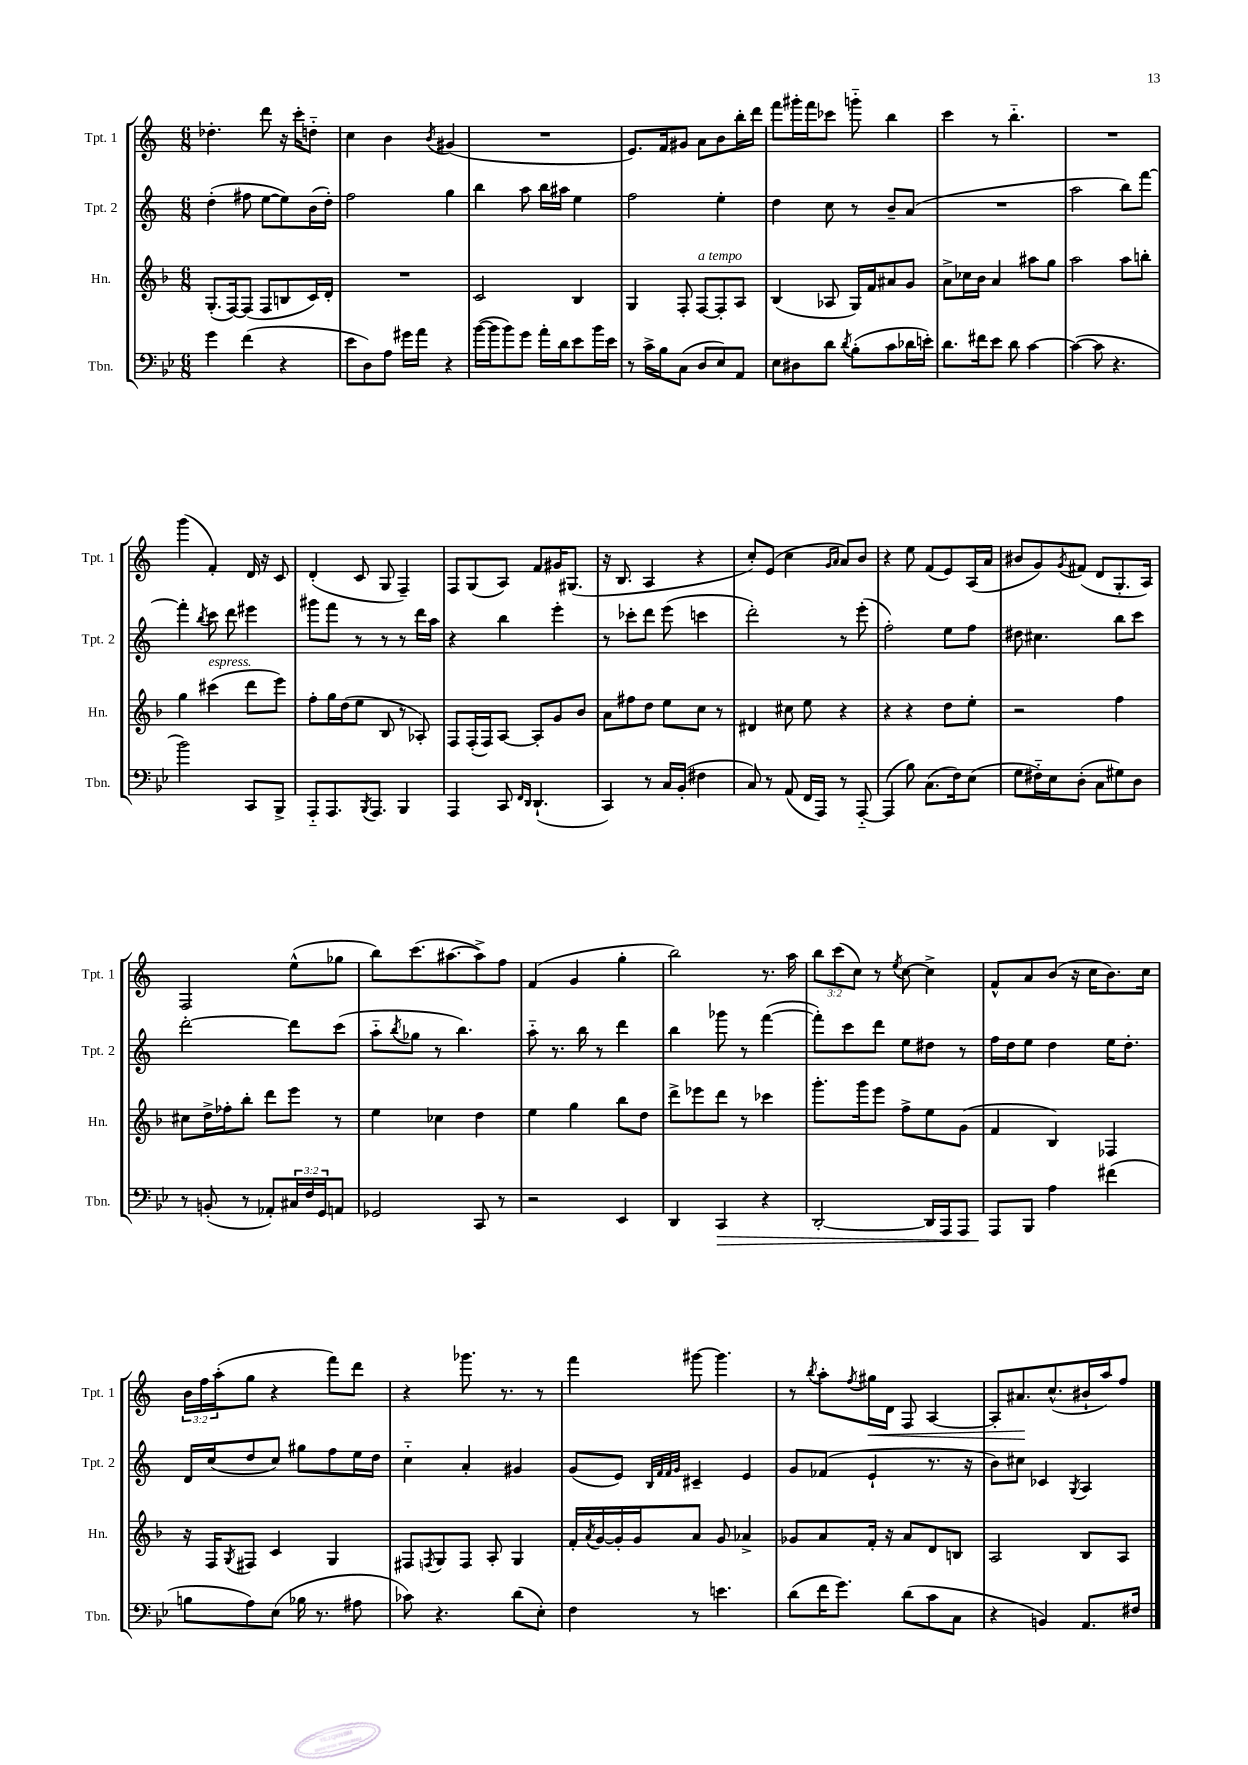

**kern	**dynam	**kern	**kern	**kern	**dynam
*part4	*part4	*part3	*part2	*part1	*part1
*staff4	*staff4	*staff3	*staff2	*staff1	*staff1
*I"Tbn.	*	*I"Hn.	*I"Tpt. 2	*I"Tpt. 1	*
*I'Tbn.	*	*I'Hn.	*I'Tpt. 2	*I'Tpt. 1	*
*clefF4	*	*clefG2	*clefG2	*clefG2	*
*k[b-e-]	*	*k[b-]	*k[]	*k[]	*
*M6/8	*	*M6/8	*M6/8	*M6/8	*
=1	=1	=1	=1	=1	=1
4g\	.	(8.G'/L	(4dd'\	4.dd-X'\	.
.	.	[16F/k)	.	.	.
(4f\	.	(8F/J]	8ff#X\	.	.
.	.	8F/L	[8ee\L	8ddd\	.
4r	.	8Bn/	8ee\])	16r	.
.	.	.	.	16ccc'\KL	.
.	.	16c/L)	(16b\L	8ddn\J	.
.	.	16d'/JJ	16dd'\JJ)	.	.
=2	=2	=2	=2	=2	=2
8e-\L	.	2.r	2ff\	4cc\	.
8D\)	.	.	.	.	.
8A\J	.	.	.	4b\	.
16g#X\LL	.	.	.	.	.
16a\JJ	.	.	.	.	.
.	.	.	.	8qb/	.
4r	.	.	4gg\	(4g#X/	.
=3	=3	=3	=3	=3	=3
([16b-\LL	.	2c/	4bb\	2.r	.
16b-\J]	.	.	.	.	.
8b-\)	.	.	.	.	.
8g\J	.	.	8aa\	.	.
16a'\LL	.	.	16bb\LL	.	.
16d\J	.	.	16aa#X\JJ	.	.
8e-\	.	4B-/	4ee\	.	.
16b-\L	.	.	.	.	.
16e-\JJ	.	.	.	.	.
=4	=4	=4	=4	=4	=4
8r	.	4G/	2ff\	8.e/L)	.
16c^\LL	.	.	.	.	.
16B-\J	.	.	.	16f/k	.
(8C\J	.	8F'/	.	8g#X/J	.
!	!	!LO:TX:a:i:t=a tempo	!	!	!
8D/L	.	[8F/L	.	8a\L	.
8E-/)	.	8F'/]	4ee'\	8b\	.
8AA/J	.	8A/J	.	16bb'\L	.
.	.	.	.	16ddd\JJ	.
=5	=5	=5	=5	=5	=5
8E-\L	.	(4B-/	4dd\	8fff\L	.
8D#X\	.	.	.	16ggg#X'\L	.
.	.	.	.	16fff\J	.
8d\J	.	8A-X/	8cc\	8ccc-X\J	.
8qd/	.	.	.	.	.
(8B-'\L	.	16G/LL)	8r	8gggn\	.
.	.	16f/J	.	.	.
8c\	.	8a#X/	8b~/L	4bb\	.
16d-X\L	.	8g/J	(8a/J	.	.
16en'\JJ)	.	.	.	.	.
=6	=6	=6	=6	=6	=6
8.d\L	.	8a^\L	2.r	4ccc\	.
.	.	16cc-X\L	.	.	.
16f#X\k	.	16b-\JJ	.	.	.
8e-\J	.	4a/	.	8r	.
8d\	.	.	.	4.bb\	.
[4c\	.	8aa#X\L	.	.	.
.	.	8gg\J	.	.	.
=7	=7	=7	=7	=7	=7
(4c\_	.	2aa\	2aa\	2.r	.
8c\]	.	.	.	.	.
4.r	.	.	.	.	.
.	.	8aa\L	8bb\L)	.	.
.	.	8bbn'\J	[8fff\J	.	.
!!LO:LB:g=z
=8	=8	=8	=8	=8	=8
2b-\)	.	4gg\	4fff'\]	(4ggg\	.
.	.	.	8qbb/	.	.
!	!	!LO:TX:a:i:t=espress.	!	!	!
.	.	(4ccc#X\	8ccc\	4f'/)	.
.	.	.	8ddd\	.	.
8CC/L	.	8ddd\L	4eee#X\	16d/	.
.	.	.	.	16r	.
8BBB-^/J	.	8eee\J)	.	8c/	.
=9	=9	=9	=9	=9	=9
8AAA/L	.	8ff'\L	8ggg#X\L	(4d'/	.
8.AAA/	.	16gg\L	8fff\J	.	.
.	.	(16dd\J	.	.	.
.	.	8ee\J	8r	8c/	.
8qBBB-/	.	.	.	.	.
8.AAA/J	.	.	.	.	.
.	.	8B-/	8r	8G/	.
4BBB-/	.	8r	8r	4F~/)	.
.	.	8A-X'/)	16ddd\LL	.	.
.	.	.	16aa\JJ	.	.
=10	=10	=10	=10	=10	=10
4AAA/	.	8F/L	4r	8F/L	.
.	.	(16F'/L	.	(8G/	.
.	.	16F/J)	.	.	.
8CC/	.	[8A/J	4bb\	8A/J)	.
16qqFF/LL	.	.	.	.	.
16qqDD/JJ	.	.	.	.	.
(4.DD`/	.	8A'/L]	.	8f/L	.
.	.	8g/	4eee'\	16g#X/K	.
.	.	.	.	(8.G#X/J	.
.	.	8b-/J	.	.	.
=11	=11	=11	=11	=11	=11
4CC/)	.	8a\L	8r	16r	.
.	.	.	.	8.B/	.
.	.	8ff#X\	8ccc-X'\L	.	.
8r	.	8dd\J	8ddd\J	4A/	.
16C/LL	.	8ee\L	(8eee\	.	.
(16BB-'/JJ	.	.	.	.	.
4F#X\	.	8cc\J	4cccn\	4r	.
.	.	8r	.	.	.
=12	=12	=12	=12	=12	=12
8C/)	.	4d#X/	2ddd'\)	8cc'/L)	.
8r	.	.	.	(8e/J	.
(8AA/	.	8cc#X\	.	4cc\	.
16FF/LL	.	8ee\	.	.	.
16AAA/JJ)	.	.	.	.	.
.	.	.	.	16qqg/LL	.
.	.	.	.	16qqa/JJ	.
8r	.	4r	8r	8a/L)	.
[8AAA/	.	.	(8eee'\	8b/J	.
=13	=13	=13	=13	=13	=13
(4AAA/]	.	4r	2ff'\)	4r	.
8B-\)	.	4r	.	8ee\	.
(8.C\L	.	.	.	(8f/L	.
.	.	8dd\L	8ee\L	8e/)	.
16F\k)	.	.	.	.	.
(8E-\J	.	8ee'\J	8ff\J	(16A/L	.
.	.	.	.	16a/JJ	.
=14	=14	=14	=14	=14	=14
8G\L	.	2r	8dd#X\	8b#X/L	.
16F#X\L)	.	.	4.cc#X\	8g/)	.
16E-\J	.	.	.	.	.
.	.	.	.	8qg/	.
(8D'\J	.	.	.	(8f#X/J	.
8C\L	.	.	.	8d/L	.
8G#X\)	.	4ff\	8bb\L	8.G'/	.
8D\J	.	.	8ccc\J	.	.
.	.	.	.	16A/Jk)	.
!!LO:LB:g=z
=15	=15	=15	=15	=15	=15
8r	.	8cc#X\L	[2ddd'\	2F/	.
(8BBn'/	.	16dd^\L	.	.	.
.	.	16ff-X'\J	.	.	.
8r	.	8bb-'\J	.	.	.
8AA-X'/L)	.	8ddd\L	.	.	.
24C#X/L	.	8eee\J	8ddd\L]	(8ee^^\L	.
24F/	.	.	.	.	.
24GG/J	.	.	.	.	.
8AAn/J	.	8r	(8ccc\J	8gg-X\J	.
=16	=16	=16	=16	=16	=16
2GG-X/	.	4ee\	8aa\L	8bb\L)	.
.	.	.	8qbb/	.	.
.	.	.	8gg-X\J	(8.ccc\	.
.	.	4cc-X\	8r	.	.
.	.	.	.	[8.aa#X\	.
.	.	.	4.bb\)	.	.
8CC/	.	4dd\	.	8aa#^\])	.
8r	.	.	.	8ff\J	.
=17	=17	=17	=17	=17	=17
2r	.	4ee\	8aa\	(4f/	.
.	.	.	8.r	.	.
.	.	4gg\	.	4g/	.
.	.	.	16bb\	.	.
.	.	.	8r	.	.
4EE-/	.	8bb-\L	4ddd\	4gg'\	.
.	.	8dd\J	.	.	.
=18	=18	=18	=18	=18	=18
4DD/	.	8ddd^\L	4bb\	2bb\)	.
.	.	8eee-X\	.	.	.
!	!LO:HP:b	!	!	!	!
4CC/	>	8ddd\J	8ggg-X\	.	.
.	.	8r	8r	.	.
4r	.	4ccc-X\	([4fff\	8.r	.
.	.	.	.	16aa\	.
=19	=19	=19	=19	=19	=19
[2DD'/	.	8.ggg'\L	8fff'\L])	12bb\L	.
.	.	.	.	(12ccc\	.
.	.	.	8ccc\	.	.
.	.	.	.	12cc\J)	.
.	.	16ggg\k	.	.	.
.	.	8eee\J	8ddd\J	8r	.
.	.	.	.	8qee/	.
.	.	8ff^\L	8ee\L	[8cc\	.
16DD/LL]	.	8ee\	8dd#X\J	4cc^\]	.
16AAA/J	.	.	.	.	.
8AAA/J	.	(8g\J	8r	.	.
=20	=20	=20	=20	=20	=20
8AAA/L	.	4f/	16ff\LL	8f^^/L	.
.	.	.	16dd\J	.	.
8BBB-/J	]	.	8ee\J	8a/	.
4A\	.	4B-/)	4dd\	(8b/J	.
.	.	.	.	16r	.
.	.	.	.	16cc\KL	.
(4f#X\	.	4F-X/	16ee\KL	8.b\)	.
.	.	.	8.dd'\J	.	.
.	.	.	.	16cc\Jk	.
!!LO:LB:g=z
=21	=21	=21	=21	=21	=21
8Bn\L	.	16r	16d/LL	24b\LL	.
.	.	.	.	24ff\	.
.	.	16F/KL	(16cc/J	.	.
.	.	.	.	(24aa'\J	.
.	.	8qG/	.	.	.
8A\)	.	8F#X/J	8dd/	8gg\J	.
(8E-\J	.	4c/	8cc/J)	4r	.
16B-X\	.	.	8gg#X\L	.	.
8.r	.	.	.	.	.
.	.	4G/	8ff\	8fff\L)	.
8A#X\	.	.	16ee\L	8ddd\J	.
.	.	.	16dd\JJ	.	.
=22	=22	=22	=22	=22	=22
8c-X\)	.	8F#X/L	4cc\	4r	.
.	.	8qFn/	.	.	.
4.r	.	8G/	.	.	.
.	.	8F/J	4a'/	8.ggg-X\	.
.	.	8A'/	.	.	.
.	.	.	.	8.r	.
(8d\L	.	4G/	4g#X/	.	.
8E-'\J)	.	.	.	8r	.
=23	=23	=23	=23	=23	=23
4F\	.	16f'/LL	(8g/L	4fff\	.
.	.	8qa/	.	.	.
.	.	[16g/	.	.	.
.	.	16g'/]	8e/J)	.	.
.	.	16g/J	.	.	.
.	.	.	32qqB/LLL	.	.
.	.	.	32qqf/	.	.
.	.	.	32qqf/	.	.
.	.	.	32qqg/JJJ	.	.
8r	.	8a/J	4c#X~/	[8ggg#X\	.
4.en\	.	8g/	.	4.ggg#\]	.
.	.	4a-X^/	4e/	.	.
=24	=24	=24	=24	=24	=24
(8d\L	.	8g-X/L	8g/L	8r	.
.	.	.	.	8qbb/	.
16f\K	.	8a/	(8f-X/J	8aa'\L	.
8.g\J)	.	.	.	.	.
.	.	.	.	8qff/	.
!	!	!	!	!	!LO:HP:b
.	.	16f'/Jk	4e`/	16gg#X\L	<
.	.	16r	.	16d\JJ	.
(8d\L	.	8a/L	.	8F/	.
8c\	.	8d/	8.r	[4A/	.
8C\J	.	8Bn/J	.	.	.
.	.	.	16r	.	.
=25	=25	=25	=25	=25	=25
4r	.	2A/	8b\L)	8A'/L]	.
.	.	.	8cc#X\J	8.a#X/	.
4BBn/)	.	.	4c-X/	.	.
.	.	.	.	(8.cc^^/	[
.	.	.	8qG/	.	.
8.AA/L	.	8B-/L	4A/	16b#X`/L	.
.	.	.	.	16aa/J)	.
.	.	8A/J	.	8ff/J	.
16F#X/Jk	.	.	.	.	.
==	==	==	==	==	==
*-	*-	*-	*-	*-	*-
